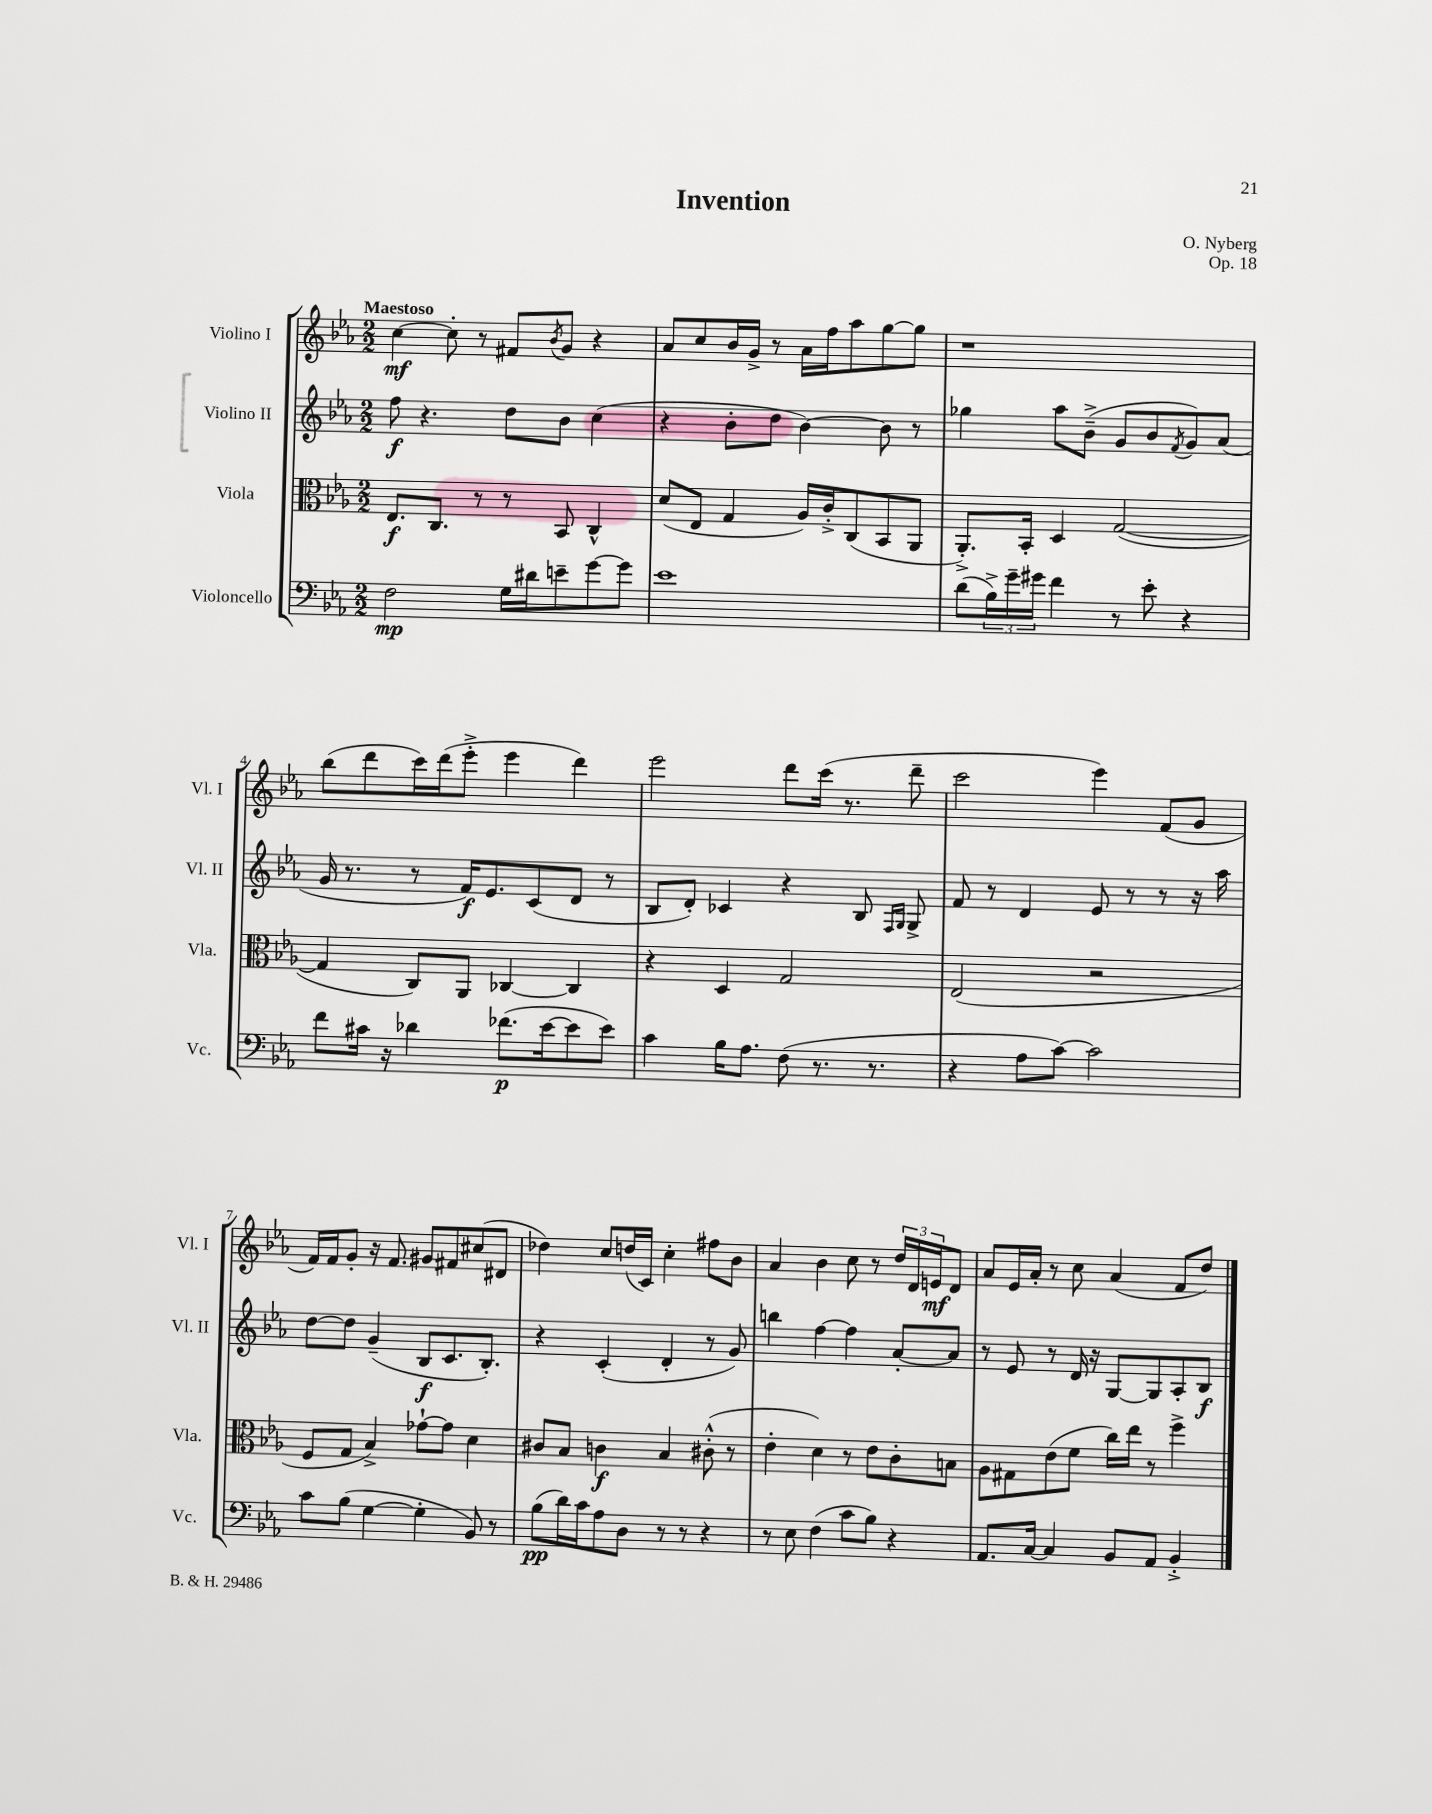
\header { title = "Invention" composer = "O. Nyberg" opus = "Op. 18" }
<<
\new StaffGroup <<
\new Staff = "s0" \with { instrumentName = "Violino I" shortInstrumentName = "Vl. I" } {
    \clef treble \key ees \major \numericTimeSignature \time 2/2 \tempo "Maestoso"
    c''4~\mf c''8-. r8 fis'8 \acciaccatura { bes'8 } g'8 r4 |
    aes'8 c''8 bes'16 g'16-> r8 aes'16 f''16 aes''8 g''8~ g''8 |
    r1 |
    bes''8( d'''8 c'''16) d'''16( ees'''8-.-> ees'''4 d'''4) |
    ees'''2 d'''8 c'''16( r8. d'''8-- |
    c'''2 ees'''4) f'8( g'8 |
    f'16) f'16 g'8-. r16 f'8. gis'8 fis'8 cis''8( dis'8 |
    des''4) c''8 d''16( c'16) c''4-. fis''8 bes'8 |
    aes'4 bes'4 c''8 r8 \tuplet 3/2 { d''16 d'16 e'16\mf } d'8 |
    aes'8 ees'16 aes'16-. r8 c''8 aes'4( f'8 d''8) \bar "|." |
}
\new Staff = "s1" \with { instrumentName = "Violino II" shortInstrumentName = "Vl. II" } {
    \clef treble \key ees \major \numericTimeSignature \time 2/2
    f''8\f r4. d''8 bes'8 c''4( |
    r4 bes'8-. d''8 bes'4~) bes'8 r8 |
    ges''4 aes''8 bes'8--->( g'8 bes'8 \acciaccatura { f'8 } g'8) aes'8( |
    g'16 r8. r8 f'16\f) ees'8. c'8( d'8 r8 |
    bes8 d'8-.) ces'4 r4 bes8 \grace { f16 g16 } g8-> |
    f'8 r8 d'4 ees'8 r8 r8 r16 aes''16 |
    d''8~ d''8 g'4--( bes8\f c'8. bes8.-.) |
    r4 c'4-.( d'4-. r8 g'8) |
    b''4 f''4~ f''4 aes'8~-. aes'8 |
    r8 ees'8 r8 d'16 r16 g8~ g8 aes8-. bes8\f \bar "|." |
}
\new Staff = "s2" \with { instrumentName = "Viola" shortInstrumentName = "Vla." } {
    \clef alto \key ees \major \numericTimeSignature \time 2/2
    ees8.\f c8. r8 r8 bes,8 c4-^ |
    d'8( ees8 g4 aes16) c'16-.-> c8( bes,8 aes,8 |
    aes,8.-.->) bes,16-. d4 g2~( |
    g4 c8) aes,8 ces4~ ces4 |
    r4 d4 g2 |
    ees2( r2 |
    f8 g8 bes4->) ges'8~-! ges'8 d'4 |
    cis'8 bes8 c'4\f bes4 cis'8-.-^( r8 |
    ees'4-. d'4) r8 ees'8 c'8-. b8 |
    aes8 gis8 ees'8( f'8 c''16) ees''16 r8 f''4-> \bar "|." |
}
\new Staff = "s3" \with { instrumentName = "Violoncello" shortInstrumentName = "Vc." } {
    \clef bass \key ees \major \numericTimeSignature \time 2/2
    f2\mp g16 dis'16 e'8-- g'8~ g'8 |
    ees'1 |
    d'8( \tuplet 3/2 { bes16->) g'16-- gis'16 } f'4 r8 ees'8-. r4 |
    f'8 cis'16 r16 des'4 fes'8.\p( ees'16~ ees'8 ees'8) |
    c'4 bes16 aes8. f8( r8. r8. |
    r4 aes8 c'8~) c'2 |
    c'8 bes8( g4~ g4-. bes,8) r8 |
    bes8\pp( d'16) c'16 aes8 d8 r8 r8 r4 |
    r8 ees8 f4( c'8 bes8) r4 |
    aes,8. c16~ c4 bes,8 aes,8 bes,4-.-> \bar "|." |
}
>>
>>
